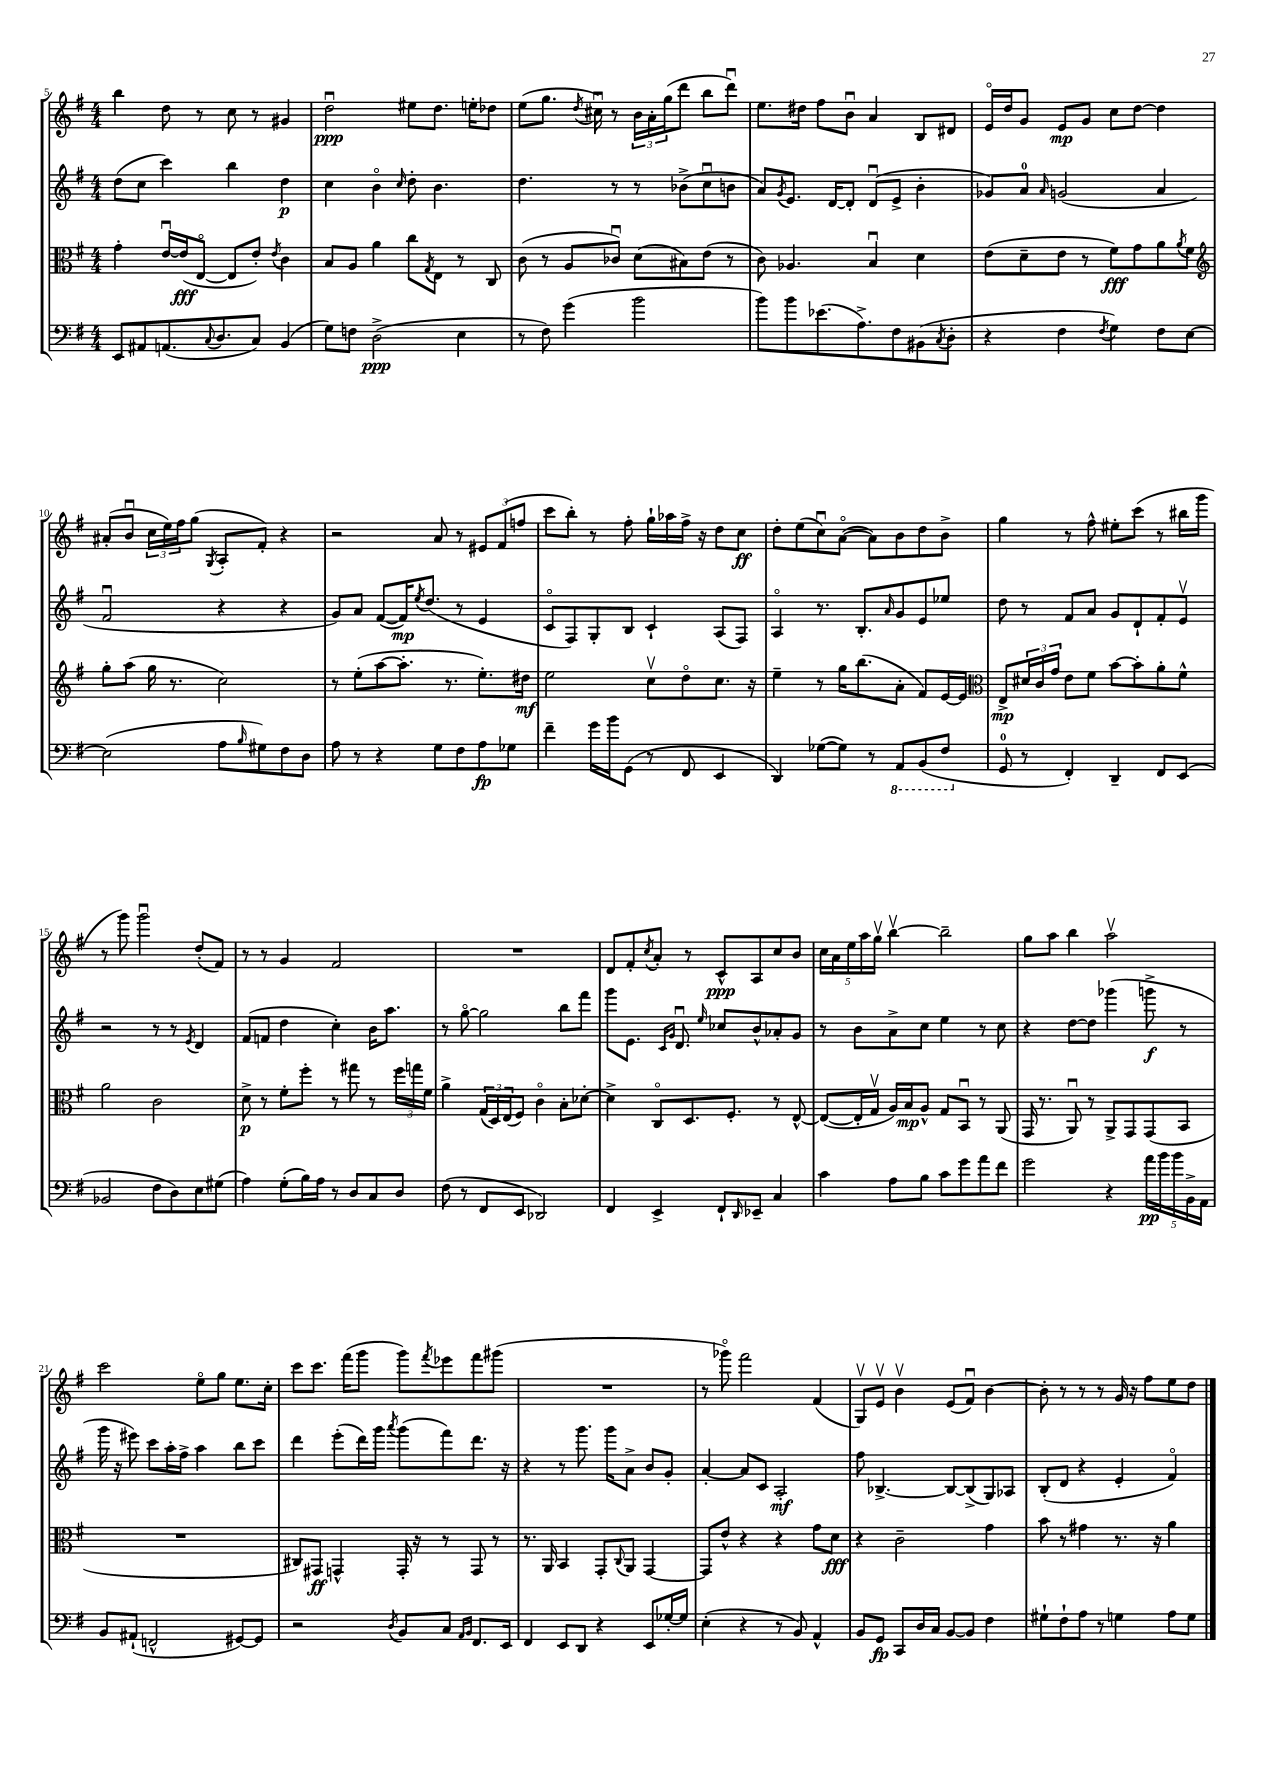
<<
\new StaffGroup <<
\new Staff = "s0" {
    \clef treble \key g \major \numericTimeSignature \time 4/4
    b''4 d''8 r8 c''8 r8 gis'4 |
    d''2\downbow\ppp eis''8 d''8. e''16-. des''8 |
    e''8( g''8. \acciaccatura { d''8 } cis''16\downbow) r8 \tuplet 3/2 { b'16 a'16-. g''16( } d'''8 b''8 d'''8\downbow) |
    e''8. dis''16 fis''8 b'8\downbow a'4 b8 dis'8 |
    e'16\flageolet d''16 g'8 e'8\mp g'8 c''8 d''8~ d''4 |
    ais'8-.( b'8\downbow \tuplet 3/2 { c''16 e''16) fis''16 } g''8( \acciaccatura { g8 } a8-. fis'8-.) r4 |
    r2 a'8 r8 \tuplet 3/2 { eis'8 fis'8( f''8 } |
    c'''8 b''8-.) r8 fis''8-. g''16-! aes''16 fis''16-> r16 d''8 c''8\ff |
    d''8-. e''8( c''8\downbow) a'8~\flageolet( a'8) b'8 d''8 b'8-> |
    g''4 r8 fis''8-^ eis''8-. c'''8( r8 bis''16 g'''16 |
    r8 g'''8) g'''2\downbow d''8-.( fis'8) |
    r8 r8 g'4 fis'2 |
    R1 |
    d'8 fis'8-. \acciaccatura { c''8 } a'8-. r8 c'8-^\ppp a8 c''8 b'8 |
    \tuplet 5/4 { c''16 a'16 e''16 a''16 g''16\upbow } b''4~\upbow b''2-- |
    g''8 a''8 b''4 a''2\upbow |
    c'''2 e''8\flageolet g''8 e''8. c''16-. |
    c'''8 c'''8. fis'''16( g'''8 g'''8) \acciaccatura { fis'''8 } ees'''8 fis'''8 gis'''8( |
    R1 |
    r8 ges'''8\flageolet) fis'''2 fis'4( |
    g8\upbow) e'8\upbow b'4\upbow e'8( fis'8\downbow) b'4~ |
    b'8-. r8 r8 r8 g'16 r16 fis''8 e''8 d''8 \bar "|." |
}
\new Staff = "s1" {
    \clef treble \key g \major \numericTimeSignature \time 4/4
    d''8( c''8 c'''4) b''4 d''4\p |
    c''4 b'4\flageolet \grace { c''16 } d''8-. b'4. |
    d''4. r8 r8 bes'8->( c''8\downbow b'8 |
    a'8) \acciaccatura { g'8 } e'8. d'16~ d'8-. d'8\downbow( e'8-> b'4-. |
    ges'8) a'8-0 \grace { a'16 } g'2( a'4 |
    fis'2\downbow r4 r4 |
    g'8) a'8 fis'8~( fis'16\mp) \acciaccatura { e''8 } d''8.( r8 e'4 |
    c'8\flageolet fis8) g8-. b8 c'4-! a8( fis8) |
    a4\flageolet r8. b8.-. \grace { a'16 } g'8 e'8 ees''8 |
    d''8 r8 fis'8 a'8 g'8 d'8-! fis'8-. e'8\upbow |
    r2 r8 r8 \acciaccatura { e'8 } d'4 |
    fis'8( f'8 d''4 c''4-.) b'16 a''8. |
    r8 g''8~\flageolet g''2 b''8 fis'''8 |
    g'''8 e'8. \grace { c'16 g'16 } d'8.\downbow \grace { e''16 } ces''8 b'8-^ aes'8-. g'8 |
    r8 b'8 a'8-> c''8 e''4 r8 c''8 |
    r4 d''8~ d''8 ges'''4( g'''8->\f r8 |
    g'''16 r16 eis'''8) c'''8 a''16-. fis''16-> a''4 b''8 c'''8 |
    d'''4 e'''8-.( d'''16) g'''16 \acciaccatura { a'''8 } g'''8( fis'''8) d'''8. r16 |
    r4 r8 g'''8. g'''16 a'8-> b'8 g'8-. |
    a'4~-. a'8 c'8 a2-.\mf |
    fis''8 bes4.~-> bes8~ bes8->( g8) aes8 |
    b8-.( d'8 r4 e'4-. fis'4\flageolet) \bar "|." |
}
\new Staff = "s2" {
    \clef alto \key g \major \numericTimeSignature \time 4/4
    g'4-. e'16~\downbow e'16\fff( e8~\flageolet e8 e'8-.) \acciaccatura { e'8 } c'4 |
    b8 a8 a'4 c''8 \acciaccatura { g8 } e8 r8 c8 |
    c'8( r8 a8 ces'8\downbow) d'8( bis8) e'8( r8 |
    c'8) aes4. b4\downbow d'4 |
    e'8( d'8-- e'8 r8 fis'8\fff) g'8 a'8 \acciaccatura { a'8 } fis'8 |
    \clef treble g''8-. a''8( g''16 r8. c''2) |
    r8 e''8-.( a''8~ a''8.-. r8. e''8.-.) dis''16\mf |
    e''2 c''8\upbow d''8\flageolet c''8. r16 |
    e''4-- r8 g''16 b''8.( a'8-. fis'8) e'16~ e'16 |
    \clef alto e8->\mp \tuplet 3/2 { dis'16 c'16 g'16 } e'8 fis'8 b'8~ b'8-. a'8-. fis'8-^ |
    a'2 c'2 |
    d'8->\p r8 fis'8-. fis''8-. r8 gis''8 r8 \tuplet 3/2 { fis''16 g''16 fis'16 } |
    a'4-> \tuplet 3/2 { g16( d16) e16( } fis8) c'4\flageolet b8-. des'8~-. |
    des'4-> c8\flageolet d8. fis8.-. r8 e8~-^ |
    e8~( e16-. g16\upbow a16) b16\mp a8-^ g8 b,8\downbow r8 a,8( |
    g,16 r8. a,8\downbow) r8 a,8-> g,8 g,8( b,8 |
    R1 |
    cis8) gis,8\ff g,4-^ g,16-. r16 r8 g,8 r8 |
    r8. a,16 b,4 g,8-. \appoggiatura { c8 } a,8 g,4~ |
    g,8 e'8-^ r4 r4 g'8 d'8\fff |
    r4 c'2-- g'4 |
    b'8 r8 gis'4 r8. r16 a'4 \bar "|." |
}
\new Staff = "s3" {
    \clef bass \key g \major \numericTimeSignature \time 4/4
    e,8 ais,8 a,8.( \appoggiatura { c8 } d8. c8) b,4( |
    g8) f8 d2->\ppp( e4 |
    r8 fis8) g'4( b'2 |
    b'8) b'8 ees'8.( a8.->) fis8 bis,8( \acciaccatura { c8 } d8-. |
    r4 fis4 \acciaccatura { fis8 } g4) fis8 e8~ |
    e2( a8 \grace { b16 } gis8) fis8 d8 |
    a8 r8 r4 g8 fis8 a8\fp ges8 |
    fis'4-- g'16 b'16 g,8( r8 fis,8 e,4 |
    d,4) ges8~( ges8) r8 \ottava #-1 a,,8 b,,8( fis,8 \ottava #0 |
    g,8-0 r8 fis,4-.) d,4-- fis,8 e,8( |
    bes,2 fis8 d8) e8 gis8( |
    a4) g8-.( b16) a16 r8 d8 c8 d8 |
    fis8( r8 fis,8 e,8 des,2) |
    fis,4 e,4-> fis,8-! \grace { d,16 } ees,8-- c4 |
    c'4 a8 b8 c'8 g'8 a'8 fis'8 |
    g'2 r4 \tuplet 5/4 { a'16\pp b'16 b'16 b,16-> a,16 } |
    b,8 ais,8-!( f,2-^ gis,8~) gis,8 |
    r2 \acciaccatura { d8 } b,8 c8 \grace { a,16 b,16 } fis,8. e,16 |
    fis,4 e,8 d,8 r4 e,8 ges16~-. ges16 |
    e4-.( r4 r8 b,8) a,4-^ |
    b,8 g,8\fp c,8 d16 c16 b,8~ b,8 fis4 |
    gis8-! fis8-! a8 r8 g4 a8 g8 \bar "|." |
}
>>
>>
\layout { \context { \Score currentBarNumber = #5 } }
